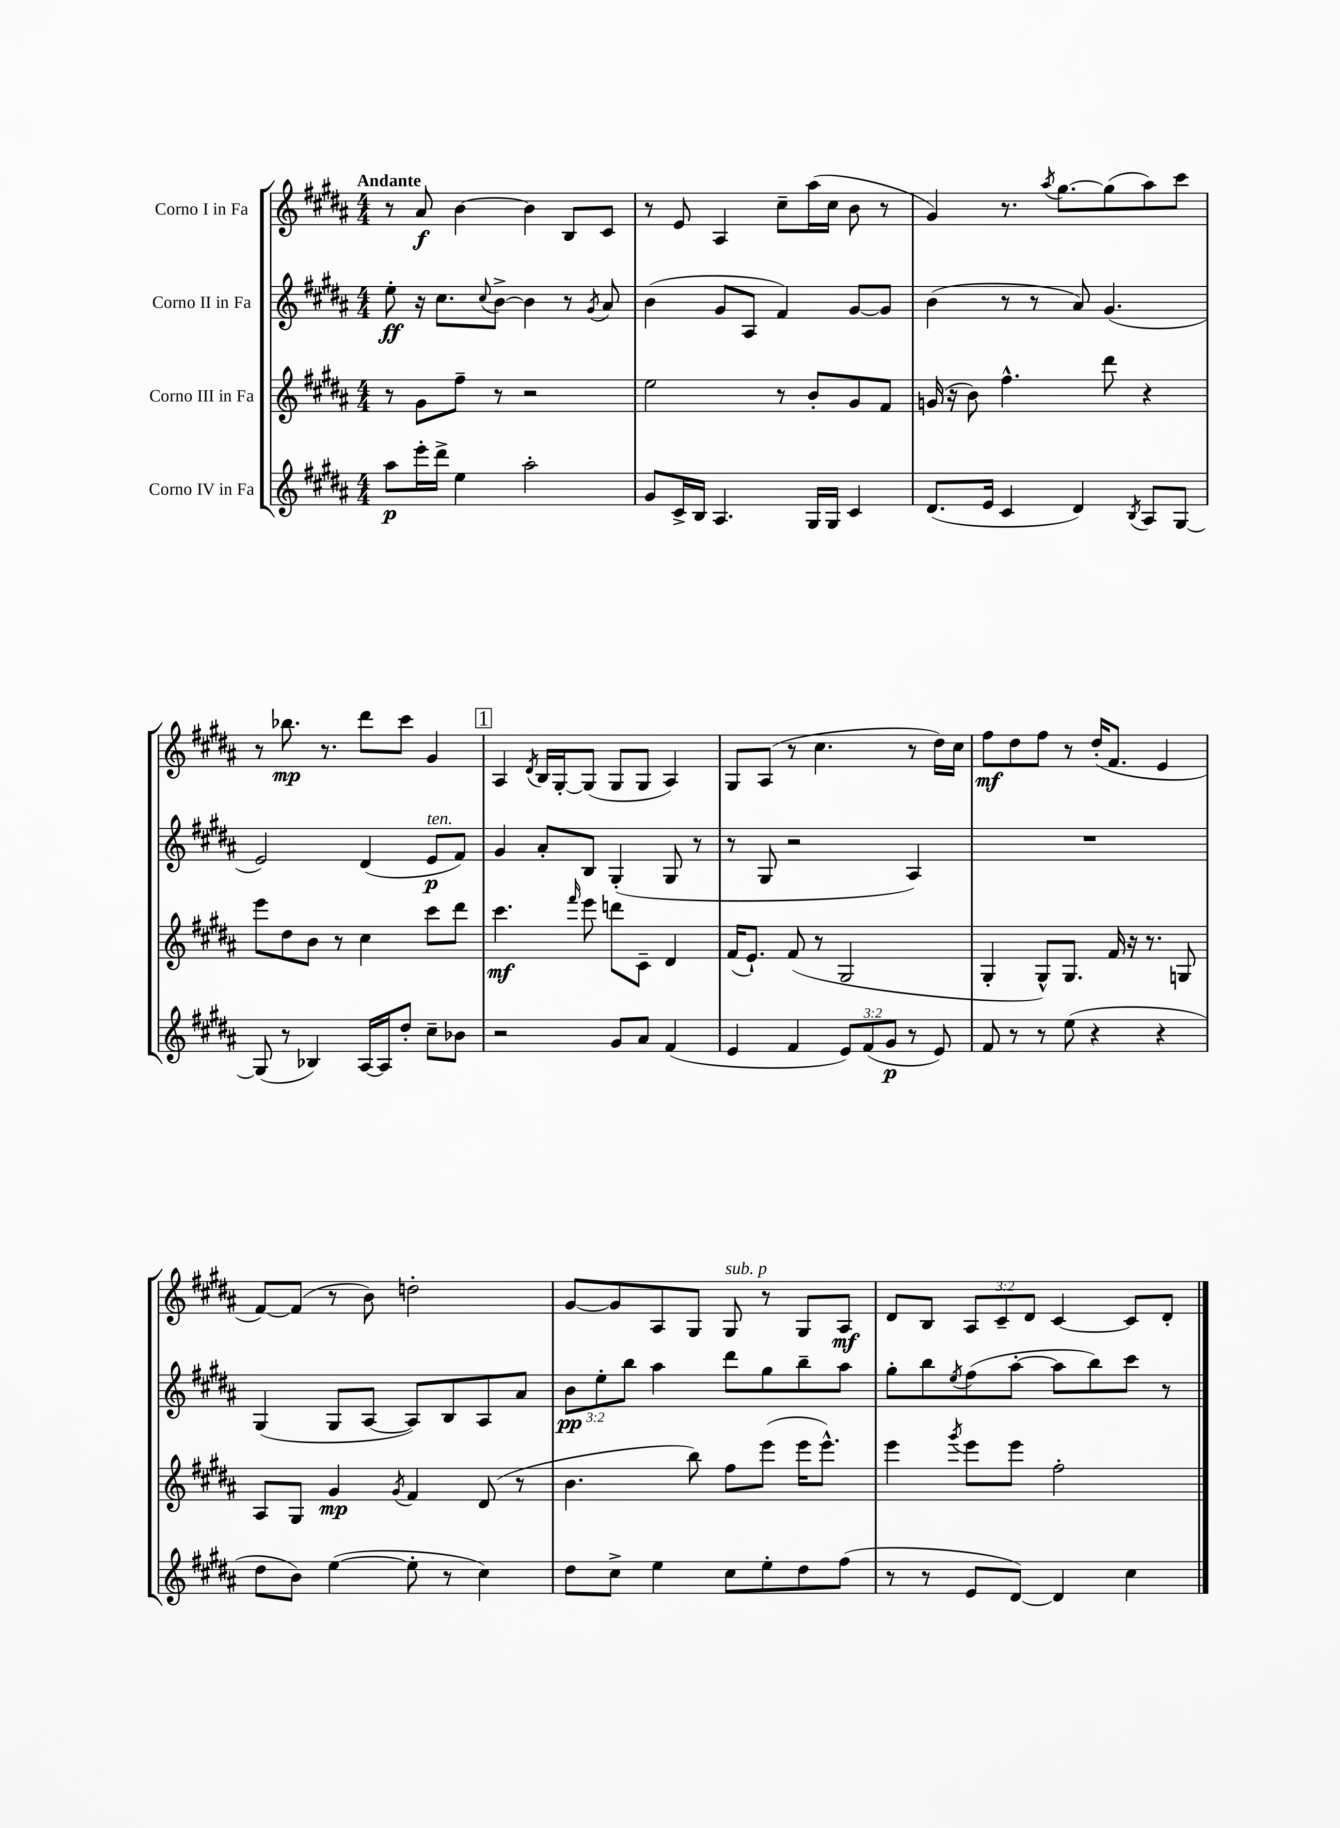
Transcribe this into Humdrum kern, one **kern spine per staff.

**kern	**kern	**kern	**kern
*staff4	*staff3	*staff2	*staff1
*clefG2	*clefG2	*clefG2	*clefG2
*k[f#c#g#d#a#]	*k[f#c#g#d#a#]	*k[f#c#g#d#a#]	*k[f#c#g#d#a#]
*M4/4	*M4/4	*M4/4	*M4/4
8aa#\L	8r	8ee'\	8r
16eee'\L	8g#\L	16r	8a#/
16ddd#^\JJ	.	8.cc#\L	.
4ee\	8ff#~\J	.	[4b\
.	.	8qqcc#/	.
.	8r	[8b^\J	.
2aa#'\	2r	4b\]	4b\]
.	.	8r	8B/L
.	.	8qg#/	.
.	.	8a#/	8c#/J
=	=	=	=
8g#/L	2ee\	(4b\	8r
16c#^/L	.	.	8e/
16B/JJ	.	.	.
4.A#/	.	8g#/L	4A#/
.	.	8A#/J	.
.	8r	4f#/)	8cc#~\L
16G#/LL	8b'/L	.	(16aa#\L
16G#/JJ	.	.	16cc#\JJ
4c#/	8g#/	[8g#/L	8b\
.	8f#/J	8g#/]J	8r
=	=	=	=
(8.d#/L	(16g/	(4b\	4g#/)
.	16r	.	.
.	8b\)	.	.
16e/Jk	.	.	.
4c#/	4.ff#^^\	8r	8.r
.	.	8r	.
.	.	.	8qaa#/
.	.	.	[8.gg#\L
4d#/)	.	8a#/)	.
.	8ddd#\	(4.g#/	(8gg#\]
8qB/	.	.	.
8A#/L	4r	.	8aa#\)
[8G#/J	.	.	8ccc#\J
=	=	=	=
(8G#/]	8eee\L	2e/)	8r
8r	8dd#\	.	8.bb-\
4B-/)	8b\J	.	.
.	.	.	8.r
.	8r	.	.
[16A#/LL	4cc#\	(4d#/	8ddd#\L
16A#/]J	.	.	.
8dd#'/J	.	.	8ccc#\J
8cc#~\L	8ccc#\L	8e/L	4g#/
8b-\J	8ddd#\J	8f#/J)	.
=	=	=	=
2r	4.ccc#\	4g#/	4A#/
.	.	.	8qd#/
.	.	8a#'/L	16B/LL
.	.	.	[16G#'/J
.	16qqfff#/	.	.
.	8eee\	8B/J	(8G#/]J
8g#/L	8ddd\L	(4G#'/	8G#/L
8a#/J	8c#~\J	.	8G#/J
(4f#/	4d#/	8G#/	4A#/)
.	.	8r	.
=	=	=	=
4e/	(16f#/LK	8r	8G#/L
.	8.e`/J)	.	.
.	.	8G#/	(8A#/J
4f#/	(8f#/	2r	8r
.	8r	.	4.cc#\
12e/L)	2G#/	.	.
(12f#/	.	.	.
12g#/J	.	.	.
8r	.	4A#/)	8r
8e/)	.	.	16dd#\LL)
.	.	.	16cc#\JJ
=	=	=	=
8f#/	4G#'/	1r	8ff#\L
8r	.	.	8dd#\
8r	8G#^^/L)	.	8ff#\J
(8ee\	8.G#/J	.	8r
4r	.	.	(16dd#'/LK
.	16f#/	.	8.f#/J
.	16r	.	.
.	8.r	.	.
4r	.	.	4e/
.	8G/	.	.
=	=	=	=
8dd#\L	8A#/L	(4G#/	[8f#/L)
8b\J)	8G#/J	.	(8f#/]J
([4ee\	4g#/	8G#/L	8r
.	.	[8A#/J	8b\)
.	8qg#/	.	.
8ee'\]	4f#/	8A#/]L)	2dd'\
8r	.	8B/	.
4cc#\)	(8d#/	8A#/	.
.	8r	8a#/J	.
=	=	=	=
8dd#\L	4.b\	12b\L	[8g#/L
.	.	12ee'\	.
8cc#^\J	.	.	8g#/]
.	.	12bb\J	.
4ee\	.	4aa#\	8A#/
.	8bb\)	.	8G#/J
8cc#\L	8ff#\L	8ddd#\L	8G#/
8ee'\	(8eee\J	8gg#\	8r
8dd#\	16eee\LK	8bb~\	8G#/L
.	8.eee^^\J)	.	.
(8ff#\J	.	8aa#\J	8A#/J
=	=	=	=
8r	4eee\	8gg#'\L	8d#/L
8r	.	8bb\	8B/J
.	8qggg#/	8qee/	.
8e/L	8eee\L	(8ff#\	12A#/L
.	.	.	12c#~/
[8d#/J)	8eee\J	[8aa#'\J	.
.	.	.	12d#/J
4d#/]	2ff#'\	8aa#\]L	[4c#/
.	.	8bb\)	.
4cc#\	.	8ccc#\J	8c#/]L
.	.	8r	8d#'/J
==	==	==	==
*-	*-	*-	*-
